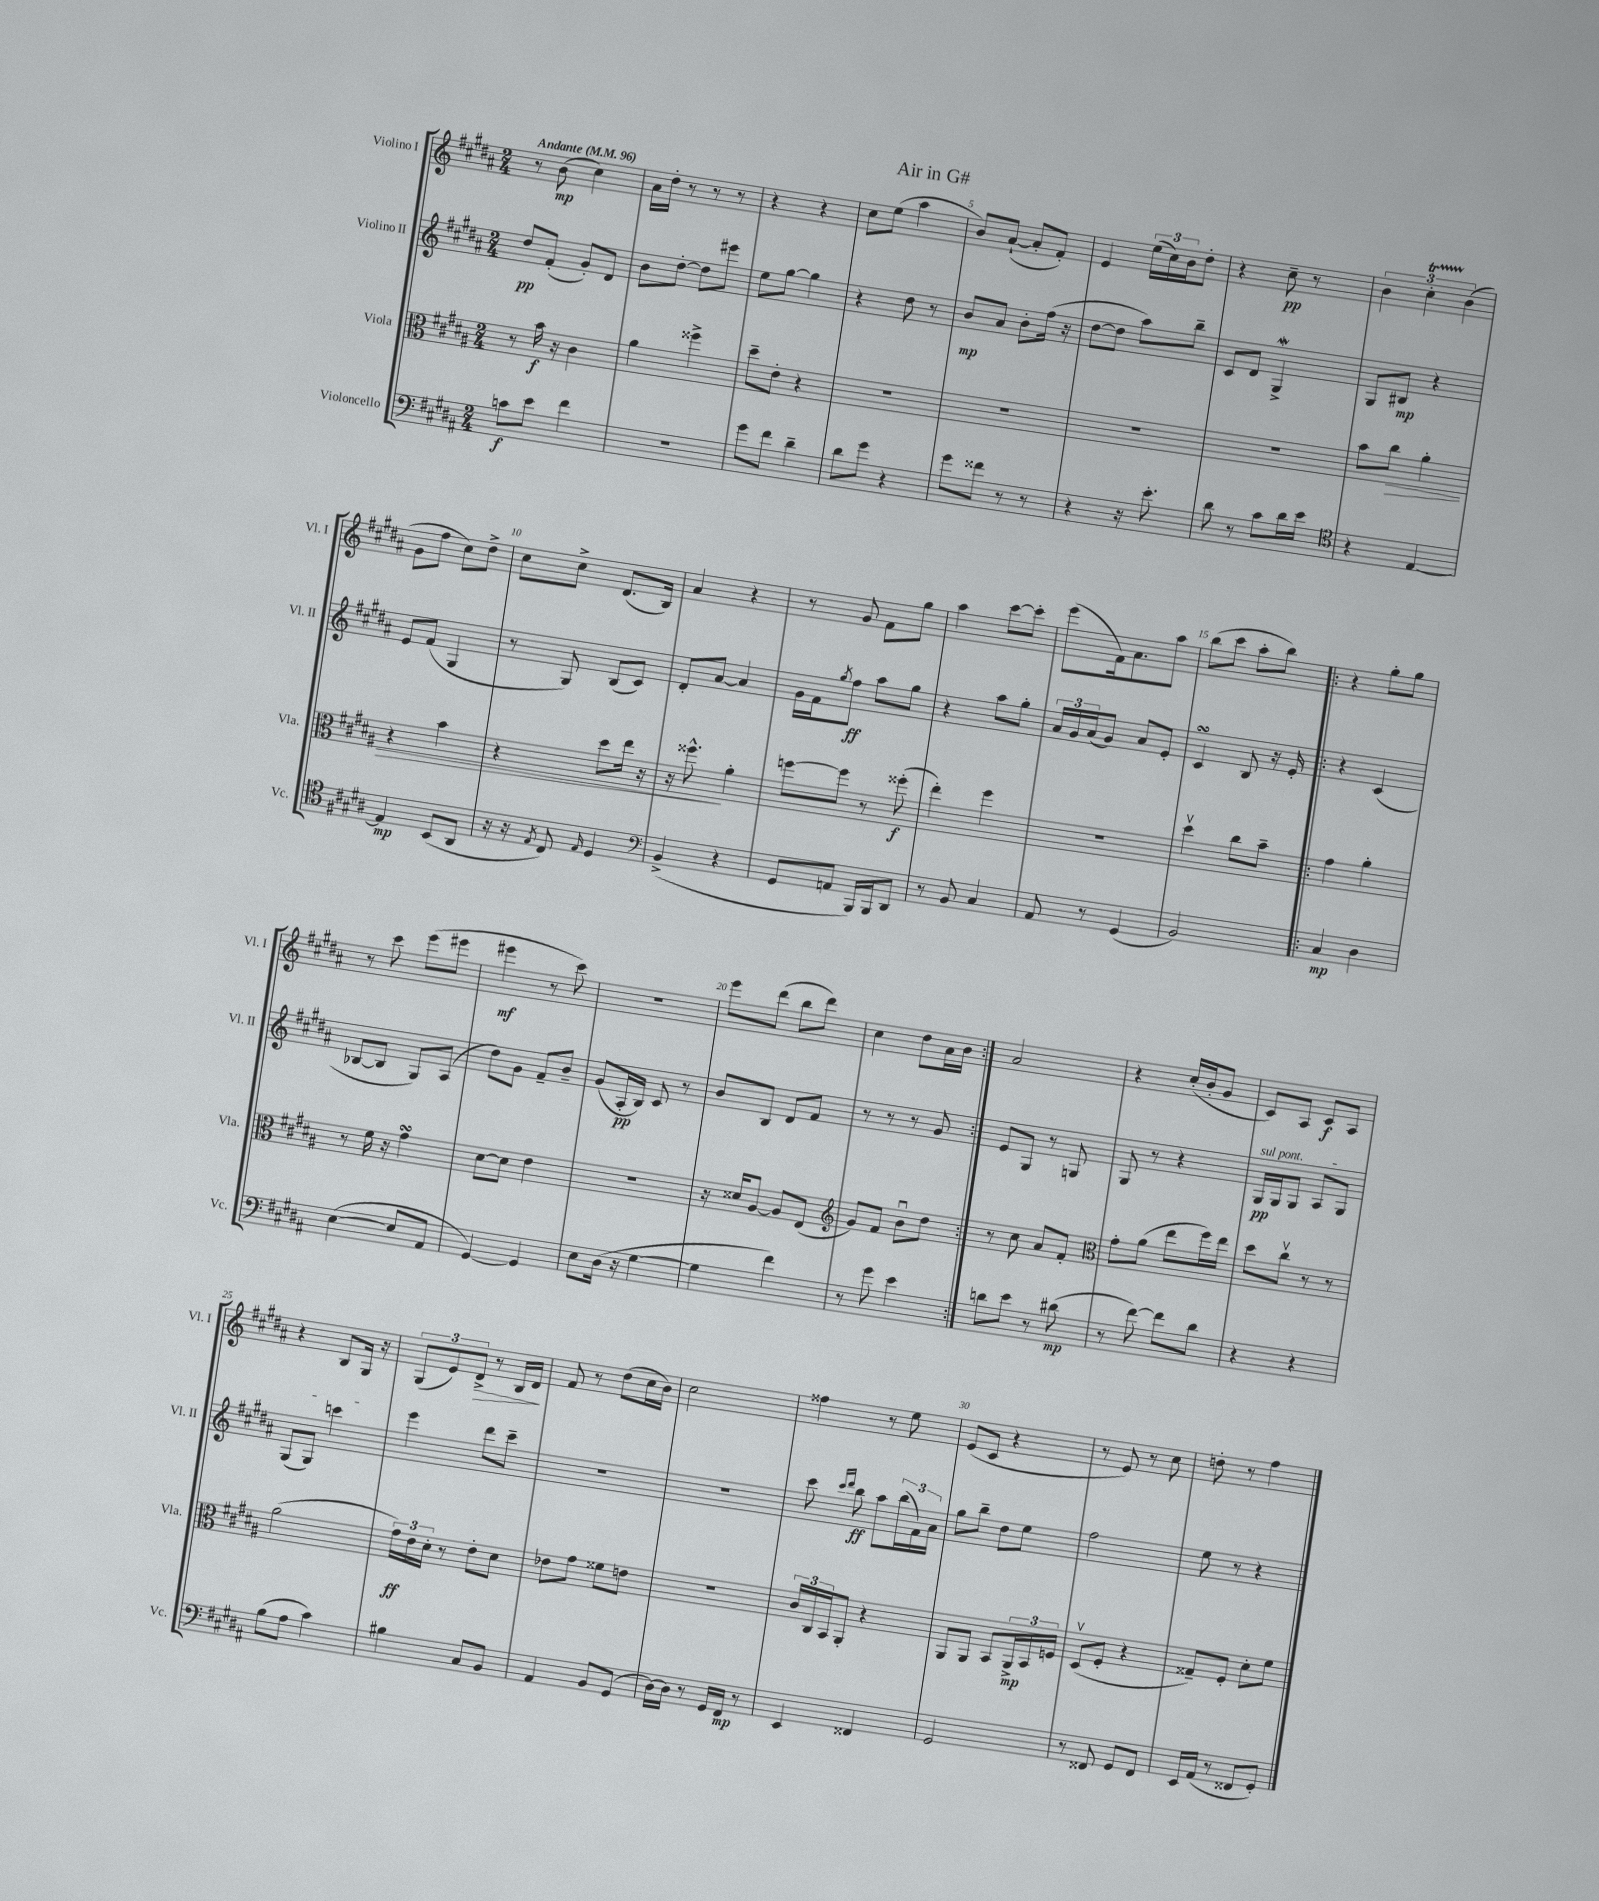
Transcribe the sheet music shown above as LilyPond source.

\header { title = "Air in G#" }
<<
\new StaffGroup <<
\new Staff = "s0" \with { instrumentName = "Violino I" shortInstrumentName = "Vl. I" } {
    \clef treble \key b \major \numericTimeSignature \time 2/4 \tempo "Andante" 4 = 96
    r8 b'8\mp( cis''4) |
    ais'16 dis''16-. r8 r8 r8 |
    r4 r4 |
    cis''8 e''8( ais''4 |
    b'8) ais'8~-!( ais'8-. fis'8-.) |
    e'4 \tuplet 3/2 { e''16( cis''16) b'16 } dis''8-. |
    r4 cis''8--\pp r8 |
    \tuplet 3/2 { b'4 cis''4-.\startTrillSpan b'4\stopTrillSpan( } |
    gis'8 fis''8 cis''8) dis''8-> |
    cis''8 cis''8-> dis'8.( b16) |
    ais'4 r4 |
    r8 gis'8 fis'8 gis''8 |
    ais''4 cis'''8~ cis'''8-. |
    e'''8( fis'16) ais'8. ais''8 |
    b''8( cis'''8 ais''8-. b''8) |
    \repeat volta 2 { r4 gis''8-. gis''8 |
    r8 cis'''8 e'''8( eis'''8 |
    eis'''4\mf r8 cis'''8) |
    R2 |
    e'''8 dis'''8( b''8 dis'''8) |
    cis''4 dis''8 ais'16 b'16 | }
    ais'2 |
    r4 cis''16-.( b'16-. gis'8 |
    cis'8) ais8 cis'8\f ais8 |
    r4 b8 gis16 r16 |
    \tuplet 3/2 { gis8( e'8) dis'8->\> } r8 b16 dis'16\! |
    fis'8 r8 dis''8( cis''16 b'16) |
    cis''2 |
    fisis''4 r8 e''8 |
    e'8( cis'8 r4 |
    r8 e'8) r8 cis''8 |
    d''8-. r8 fis''4 \bar "|." |
}
\new Staff = "s1" \with { instrumentName = "Violino II" shortInstrumentName = "Vl. II" } {
    \clef treble \key b \major \numericTimeSignature \time 2/4
    dis''8\pp fis'8-.( gis'8-.) dis'8 |
    b'8 dis''8~-. dis''8 eis'''8 |
    e''8 gis''8~ gis''4 |
    r4 dis''8 r8 |
    b'8\mp ais'8 b'8-. fis''16( r16 |
    dis''8~ dis''8 ais''8) b''8-- |
    cis'8 dis'8 gis4->\mordent |
    gis8 bis8\mp r4 |
    e'8 fis'8( gis4 |
    r8 gis8) b8( cis'8) |
    dis'8-. ais'8~ ais'4 |
    gis'16 fis'16 \acciaccatura { gis''8 } fis''8\ff ais''8 gis''8 |
    r4 ais''8 gis''8-. |
    \tuplet 3/2 { ais'16 gis'16 ais'16( } gis'8) ais'8 e'8-. |
    cis'4\turn b8 r16 e'16-. |
    \repeat volta 2 { r4 cis'4( |
    bes8~ bes8 gis8) ais8( |
    dis''8) gis'8 fis'8-- b'8-- |
    gis'8( ais16-.\pp b16) cis'8 r8 |
    b'8 b8 dis'8 fis'8 |
    r8 r8 r8 gis'8 | }
    e'8 gis8 r8 g8 |
    gis8 r8 r4 |
    \once \override TextSpanner.bound-details.left.text = \markup { \italic "sul pont." } gis16\pp\startTextSpan gis16 gis8 ais8 gis8 |
    gis8( gis8) c'''4\stopTextSpan |
    e'''4 dis'''8 cis'''8-- |
    R2 |
    R2 |
    cis'''8 \grace { cis'''16 dis'''16 } b''8\ff ais''8 \tuplet 3/2 { b''16( fis'16) ais'16 } |
    gis''8 b''8-- dis''8 e''8 |
    fis''2 |
    e''8 r8 r4 \bar "|." |
}
\new Staff = "s2" \with { instrumentName = "Viola" shortInstrumentName = "Vla." } {
    \clef alto \key b \major \numericTimeSignature \time 2/4
    r8 b'16\f r16 cis'4 |
    ais'4 fisis''4-> |
    dis''8-- e'8-. r4 |
    R2 |
    R2 |
    R2 |
    R2 |
    b'8 cis''8\> ais'4-. |
    r4 b'4 |
    r4 dis''8 e''16 r16 |
    r16 fisis''8.-^\! ais'4-. |
    f''8~ f''8 r8 fisis''8-.\f( |
    e''4-.) fis''4 |
    R2 |
    dis''4\upbow cis''8 b'8-- |
    \repeat volta 2 { gis'4 ais'4-. |
    r8 fis'16 r16 gis'4\turn |
    dis'8~ dis'8 e'4 |
    r2 |
    r16 disis'16 ais8~ ais8 e8( |
    \clef treble gis'8) fis'8 b'8\downbow dis''8 | }
    r8 cis''8 ais'8 fis'8-. |
    \clef alto gis'8-. ais'8( e''8 fis''16) e''16 |
    dis''8 cis''8\upbow r8 r8 |
    ais'2( |
    \tuplet 3/2 { gis'16\ff) e'16 dis'16-. } r8 e'8-. dis'8 |
    ees'8 gis'8 fisis'8 e'8 |
    R2 |
    \tuplet 3/2 { cis'16 cis16 b,16 } ais,8-. r4 |
    ais,8 ais,8 b,8 \tuplet 3/2 { ais,16->\mp b,16 f16 } |
    dis8\upbow( fis8-. r4 |
    gisis8--) fis8-. dis'8-. fis'8 \bar "|." |
}
\new Staff = "s3" \with { instrumentName = "Violoncello" shortInstrumentName = "Vc." } {
    \clef bass \key b \major \numericTimeSignature \time 2/4
    c'8\f e'8 fis'4 |
    R2 |
    gis'8 fis'8 dis'4-- |
    dis'8 gis'8 r4 |
    gis'8 fisis'8 r8 r8 |
    r4 r16 e'8.-. |
    dis'8 r8 cis'8 dis'16 e'16 |
    \clef tenor r4 e4~ |
    e4\mp b,8( ais,8 |
    r16 r16 \acciaccatura { e8 } cis8) \grace { e16 } dis4 |
    \clef bass b,4->( r4 |
    gis,8 a,8 b,,16) b,,16 dis,8 |
    r8 b,8 cis4 |
    ais,8 r8 gis,4( |
    b,2) |
    \repeat volta 2 { cis4\mp dis4 |
    e4~( e8 ais,8 |
    gis,4~) gis,4 |
    e8 dis16( r16 gis4~ |
    gis4 fis'4) |
    r8 gis'8 e'4 | }
    d'8 e'8 r8 dis'8\mp( |
    r8 fis'8~) fis'8 dis'8 |
    r4 r4 |
    b8( ais8 cis'4) |
    bis4 cis8 b,8 |
    ais,4 b,8 gis,8( |
    dis16~) dis16 r8 gis,16 fis,16\mp r8 |
    e,4 fisis,4 |
    gis,2 |
    r8 fisis,8 gis,8 fisis,8 |
    e,16 ais,16( r8 fisis,8 gis,8-.) \bar "|." |
}
>>
>>
\layout { \context { \Score \override BarNumber.break-visibility = ##(#f #t #t) barNumberVisibility = #(every-nth-bar-number-visible 5) } }
